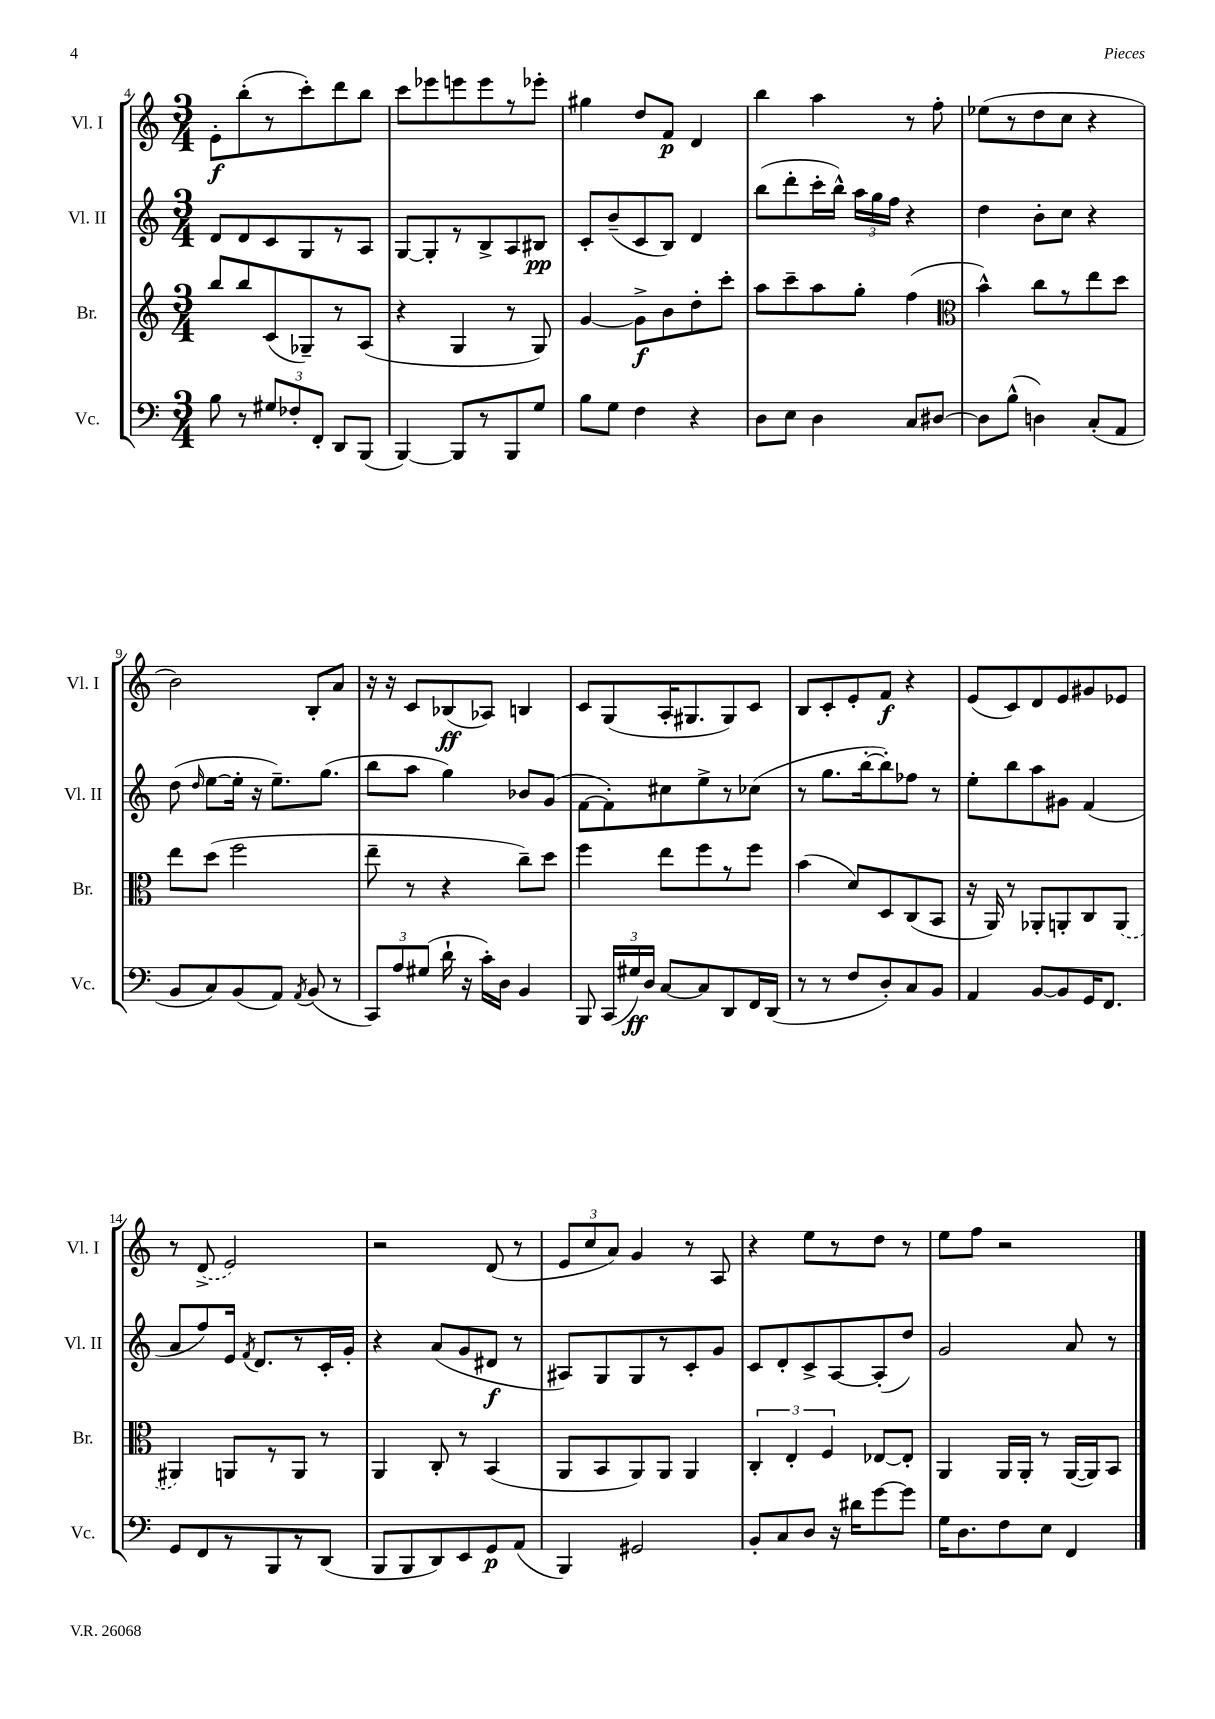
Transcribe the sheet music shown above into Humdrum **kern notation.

**kern	**dynam	**kern	**dynam	**kern	**dynam	**kern	**dynam
*part4	*part4	*part3	*part3	*part2	*part2	*part1	*part1
*staff4	*staff4	*staff3	*staff3	*staff2	*staff2	*staff1	*staff1
*I"Vc.	*	*I"Br.	*	*I"Vl. II	*	*I"Vl. I	*
*I'Vc.	*	*I'Br.	*	*I'Vl. II	*	*I'Vl. I	*
*clefF4	*	*clefG2	*	*clefG2	*	*clefG2	*
*k[]	*	*k[]	*	*k[]	*	*k[]	*
*M3/4	*	*M3/4	*	*M3/4	*	*M3/4	*
=4	=4	=4	=4	=4	=4	=4	=4
8B\	.	8bb/L	.	8d/L	.	8e'\L	f
8r	.	8bb/	.	8d/	.	(8bb'\	.
12G#X/L	.	(8c/	.	8c/	.	8r	.
12F-X'/	.	.	.	.	.	.	.
.	.	8G-X~/)	.	8G/	.	8ccc'\)	.
12FF'/J	.	.	.	.	.	.	.
8DD/L	.	8r	.	8r	.	8ddd\	.
(8BBB/J	.	(8A/J	.	8A/J	.	8bb\J	.
=5	=5	=5	=5	=5	=5	=5	=5
[4BBB/)	.	4r	.	[8G/L	.	8ccc\L	.
.	.	.	.	8G'/]	.	8eee-X\	.
8BBB/L]	.	4G/	.	8r	.	8eeen\	.
8r	.	.	.	8B^/	.	8eee\	.
8BBB/	.	8r	.	8A/	.	8r	.
8G/J	.	8G/)	.	8B#X/J	pp	8eee-X'\J	.
=6	=6	=6	=6	=6	=6	=6	=6
8B\L	.	[4g/	.	8c'/L	.	4gg#X\	.
8G\J	.	.	.	(8b~/	.	.	.
4F\	.	8g^\L]	f	8c/	.	8dd/L	.
.	.	8b\	.	8B/J)	.	8f/J	p
4r	.	8dd'\	.	4d/	.	4d/	.
.	.	8ccc'\J	.	.	.	.	.
=7	=7	=7	=7	=7	=7	=7	=7
8D\L	.	8aa\L	.	(8bb\L	.	4bb\	.
8E\J	.	8ccc~\	.	8ddd'\	.	.	.
4D\	.	8aa\	.	16ccc'\L	.	4aa\	.
.	.	.	.	16bb^^\JJ)	.	.	.
.	.	8gg'\J	.	24aa\LL	.	.	.
.	.	.	.	24gg\	.	.	.
.	.	.	.	24ff\JJ	.	.	.
8C/L	.	(4ff\	.	4r	.	8r	.
[8D#X/J	.	.	.	.	.	8ff'\	.
=8	=8	=8	=8	=8	=8	=8	=8
*	*	*clefC3	*	*	*	*	*
8D#\L]	.	4b^^\)	.	4dd\	.	(8ee-X\L	.
(8B^^\J	.	.	.	.	.	8r	.
4Dn\)	.	8cc\L	.	8b'\L	.	8dd\	.
.	.	8r	.	8cc\J	.	8cc\J	.
(8C'/L	.	8ee\	.	4r	.	4r	.
8AA/J	.	8dd\J	.	.	.	.	.
!!LO:LB:g=z
=9	=9	=9	=9	=9	=9	=9	=9
8BB/L	.	8ee\L	.	(8dd\	.	2b\)	.
.	.	.	.	16qqdd/	.	.	.
8C/)	.	(8dd\J	.	[8ee\L	.	.	.
(8BB/	.	2ff\	.	16ee'\Jk]	.	.	.
.	.	.	.	16r	.	.	.
8AA/J)	.	.	.	8.ee~\L)	.	.	.
8qAA/	.	.	.	.	.	.	.
(8BB/	.	.	.	.	.	8B'/L	.
.	.	.	.	(8.gg\J	.	.	.
8r	.	.	.	.	.	8a/J	.
=10	=10	=10	=10	=10	=10	=10	=10
12CC/L)	.	8ee~\	.	8bb\L	.	16r	.
.	.	.	.	.	.	16r	.
12A/	.	.	.	.	.	.	.
.	.	8r	.	8aa\J	.	8c/L	.
(12G#X/J	.	.	.	.	.	.	.
16d`\	.	4r	.	4gg\)	.	(8B-X/	ff
16r	.	.	.	.	.	.	.
16c'\LL)	.	.	.	.	.	8A-X/J)	.
16D\JJ	.	.	.	.	.	.	.
4BB/	.	8cc~\L)	.	8b-X/L	.	4Bn/	.
.	.	8dd\J	.	(8g/J	.	.	.
=11	=11	=11	=11	=11	=11	=11	=11
8BBB/	.	4ff\	.	[8f\L	.	8c/L	.
(24CC/LL	.	.	.	8f'\])	.	(8G/	.
24G#X/)	ff	.	.	.	.	.	.
24D/JJ	.	.	.	.	.	.	.
[8C/L	.	8ee\L	.	8cc#X\	.	16A'/K	.
.	.	.	.	.	.	8.G#X/	.
8C/]	.	8ff\	.	8ee^\	.	.	.
8DD/	.	8r	.	8r	.	8G#/)	.
16FF/L	.	8ff\J	.	(8cc-X\J	.	8c/J	.
(16DD/JJ	.	.	.	.	.	.	.
=12	=12	=12	=12	=12	=12	=12	=12
8r	.	(4b\	.	8r	.	8B/L	.
8r	.	.	.	8.gg\L	.	8c'/	.
8F/L	.	8d/L)	.	.	.	8e'/	.
.	.	.	.	[16bb'\k	.	.	.
8D'/)	.	8D/	.	8bb'\])	.	8f/J	f
8C/	.	(8C/	.	8ff-X\J	.	4r	.
8BB/J	.	8BB/J	.	8r	.	.	.
=13	=13	=13	=13	=13	=13	=13	=13
4AA/	.	16r	.	8ee'\L	.	(8e/L	.
.	.	16AA/)	.	.	.	.	.
.	.	8r	.	8bb\	.	8c/)	.
[8BB/L	.	8AA-X'/L	.	8aa\	.	8d/	.
8BB/]	.	8AAn'/	.	8g#X\J	.	8e/	.
16GG/K	.	8C/	.	(4f/	.	8g#X/	.
8.FF/J	.	.	.	.	.	.	.
.	.	(8AA/J	.	.	.	8e-X/J	.
!!LO:LB:g=z
=14	=14	=14	=14	=14	=14	=14	=14
8GG/L	.	4AA#X/)	.	8a/L	.	8r	.
8FF/	.	.	.	8ff/)	.	(8d^/	.
8r	.	8AAn/L	.	16e/Jk	.	2e/)	.
.	.	.	.	8qf/	.	.	.
.	.	.	.	8.d/L	.	.	.
8BBB/	.	8r	.	.	.	.	.
8r	.	8AA/J	.	8r	.	.	.
(8DD/J	.	8r	.	16c'/L	.	.	.
.	.	.	.	16g'/JJ	.	.	.
=15	=15	=15	=15	=15	=15	=15	=15
8BBB/L	.	4AA/	.	4r	.	2r	.
8BBB/	.	.	.	.	.	.	.
8DD/)	.	8C'/	.	(8a/L	.	.	.
8EE/	.	8r	.	8g/	.	.	.
8GG/	p	(4BB/	.	8d#X/J	f	(8d/	.
(8AA/J	.	.	.	8r	.	8r	.
=16	=16	=16	=16	=16	=16	=16	=16
4BBB/)	.	8AA/L	.	8A#X/L)	.	12e/L	.
.	.	.	.	.	.	12cc/	.
.	.	8BB/	.	8G/	.	.	.
.	.	.	.	.	.	12a/J)	.
2GG#X/	.	8AA/)	.	8G/	.	4g/	.
.	.	8AA/J	.	8r	.	.	.
.	.	4AA/	.	8c'/	.	8r	.
.	.	.	.	8g/J	.	8A/	.
=17	=17	=17	=17	=17	=17	=17	=17
8BB'/L	.	6C'/	.	8c/L	.	4r	.
8C/	.	.	.	8d'/	.	.	.
.	.	6E'/	.	.	.	.	.
8D/J	.	.	.	8c^/	.	8ee\L	.
.	.	6F/	.	.	.	.	.
16r	.	.	.	[8A/	.	8r	.
16d#X\KL	.	.	.	.	.	.	.
[8g\	.	[8E-X/L	.	(8A'/]	.	8dd\J	.
8g\J]	.	8E-'/J]	.	8dd/J)	.	8r	.
=18	=18	=18	=18	=18	=18	=18	=18
16G\KL	.	4AA/	.	2g/	.	8ee\L	.
8.D\	.	.	.	.	.	.	.
.	.	.	.	.	.	8ff\J	.
8F\	.	16AA/LL	.	.	.	2r	.
.	.	16AA'/JJ	.	.	.	.	.
8E\J	.	8r	.	.	.	.	.
4FF/	.	([16AA/LL	.	8a/	.	.	.
.	.	16AA/J])	.	.	.	.	.
.	.	8BB/J	.	8r	.	.	.
==	==	==	==	==	==	==	==
*-	*-	*-	*-	*-	*-	*-	*-
